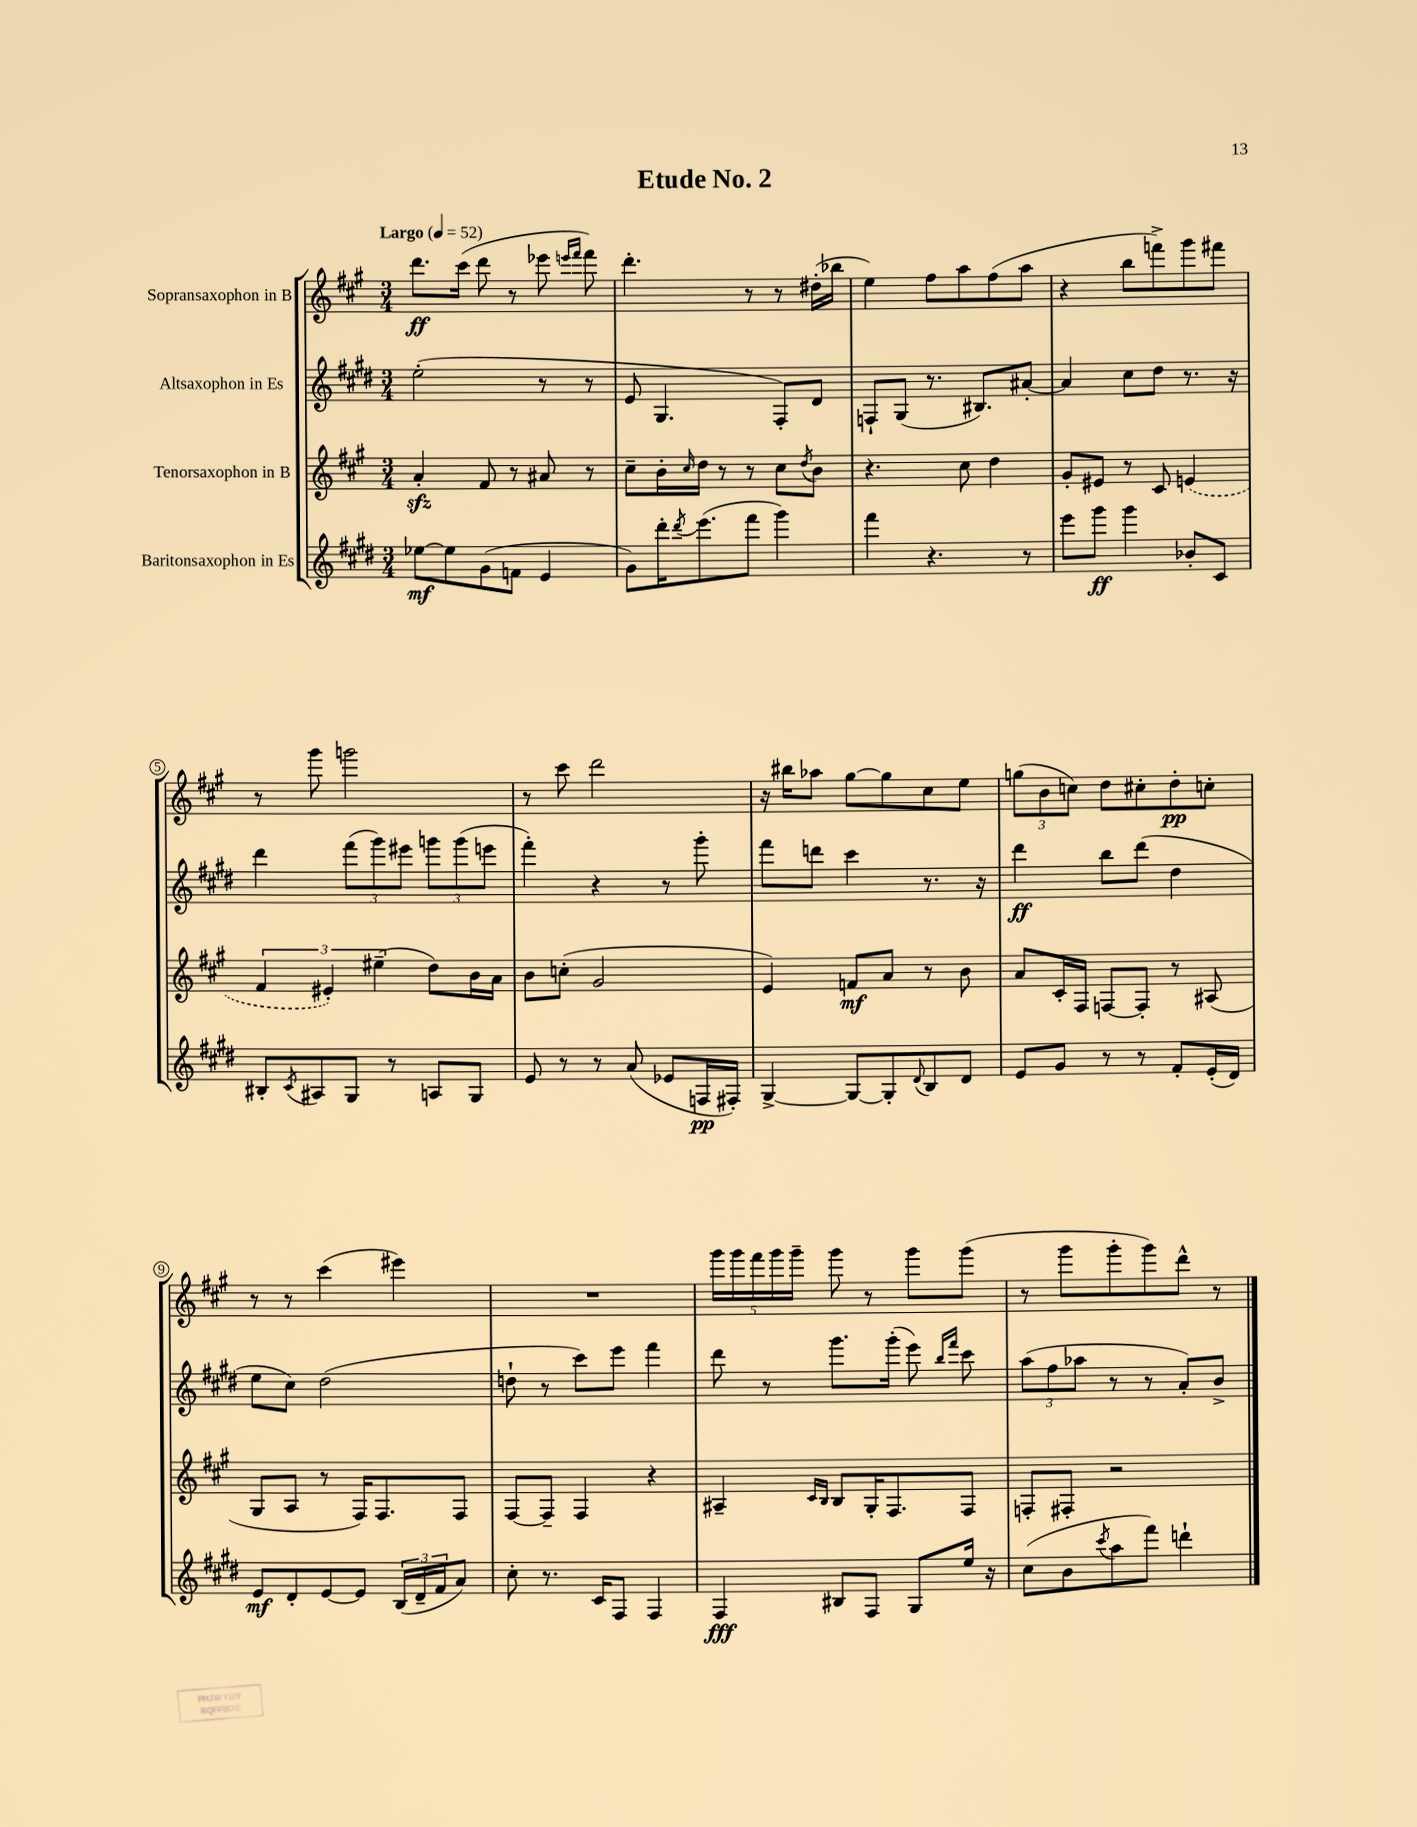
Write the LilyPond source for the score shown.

\header { title = "Etude No. 2" }
<<
\new StaffGroup <<
\new Staff = "s0" \with { instrumentName = "Sopransaxophon in B" } {
    \clef treble \key a \major \numericTimeSignature \time 3/4 \tempo "Largo" 4 = 52
    d'''8.\ff cis'''16( d'''8 r8 ees'''8 \grace { e'''16 fis'''16 } fis'''8) |
    d'''4.-. r8 r8 dis''16-.( bes''16 |
    e''4) fis''8 a''8 fis''8( a''8 |
    r4 b''8 f'''8->) gis'''8 fis'''8 |
    r8 gis'''8 g'''2 |
    r8 cis'''8 d'''2 |
    r16 bis''16 aes''8 gis''8~ gis''8 cis''8 e''8 |
    \tuplet 3/2 { g''8( b'8 c''8) } d''8 cis''8-. d''8-.\pp c''8-. |
    r8 r8 cis'''4( eis'''4) |
    R2. |
    \tuplet 5/4 { gis'''16 gis'''16 fis'''16 gis'''16 gis'''16-- } gis'''8 r8 gis'''8 gis'''8( |
    r8 gis'''8 gis'''8-. gis'''8) d'''8-^ r8 \bar "|." |
}
\new Staff = "s1" \with { instrumentName = "Altsaxophon in Es" } {
    \clef treble \key e \major \numericTimeSignature \time 3/4
    e''2-.( r8 r8 |
    e'8 gis4. fis8-.) dis'8 |
    f8-! gis8( r8. bis8.) ais'8~-. |
    ais'4 cis''8 dis''8 r8. r16 |
    dis'''4 \tuplet 3/2 { fis'''8( gis'''8) eis'''8 } \tuplet 3/2 { g'''8 g'''8( e'''8 } |
    fis'''4-.) r4 r8 gis'''8-. |
    fis'''8 d'''8 cis'''4 r8. r16 |
    dis'''4\ff b''8 dis'''8( dis''4 |
    e''8 cis''8) dis''2( |
    d''8-! r8 cis'''8) e'''8 fis'''4 |
    dis'''8 r8 gis'''8. gis'''16-.( e'''8) \grace { b''16 fis'''16 } cis'''8 |
    \tuplet 3/2 { a''8( fis''8 aes''8 } r8 r8 a'8-.) b'8-> \bar "|." |
}
\new Staff = "s2" \with { instrumentName = "Tenorsaxophon in B" } {
    \clef treble \key a \major \numericTimeSignature \time 3/4
    a'4-.\sfz fis'8 r8 ais'8 r8 |
    cis''8-- b'16-. \grace { cis''16 } d''16 r8 r8 cis''8 \acciaccatura { d''8 } b'8 |
    r4. cis''8 d''4 |
    gis'8-. eis'8 r8 cis'8 \once \slurDashed e'4( |
    \tuplet 3/2 { fis'4 eis'4-.) eis''4--( } d''8) b'16 a'16 |
    b'8 c''8-.( gis'2 |
    e'4) f'8\mf a'8 r8 b'8 |
    a'8 cis'16-. fis16 f8~ f8-. r8 ais8( |
    gis8 a8 r8 fis16) fis8. fis8 |
    fis8~ fis8-- fis4 r4 |
    ais4-- \grace { cis'16 b16 } b8 gis16-. fis8. fis8 |
    f8-. fis8-. r2 \bar "|." |
}
\new Staff = "s3" \with { instrumentName = "Baritonsaxophon in Es" } {
    \clef treble \key e \major \numericTimeSignature \time 3/4
    ees''8~\mf ees''8 gis'8( f'8 e'4 |
    gis'8) dis'''16-. \acciaccatura { dis'''8 } e'''8.( fis'''8 gis'''4) |
    fis'''4 r4. r8 |
    e'''8 gis'''8\ff gis'''4 bes'8-. cis'8 |
    bis8-. \acciaccatura { cis'8 } ais8 gis8 r8 a8 gis8 |
    e'8 r8 r8 a'8( ees'8 f16\pp fis16-.) |
    gis4~-> gis8~ gis8-. \appoggiatura { dis'8 } b8 dis'8 |
    e'8 gis'8 r8 r8 fis'8-. e'16-.( dis'16) |
    e'8\mf dis'8-. e'8~ e'8 \tuplet 3/2 { b16( dis'16-- fis'16 } a'8) |
    cis''8-. r8. cis'16 fis8 fis4 |
    fis4\fff bis8 fis8 gis8 e''16 r16 |
    cis''8( b'8 \acciaccatura { cis'''8 } a''8 fis'''8) d'''4-! \bar "|." |
}
>>
>>
\layout { \context { \Score \override BarNumber.stencil = #(make-stencil-circler 0.1 0.3 ly:text-interface::print) } }
